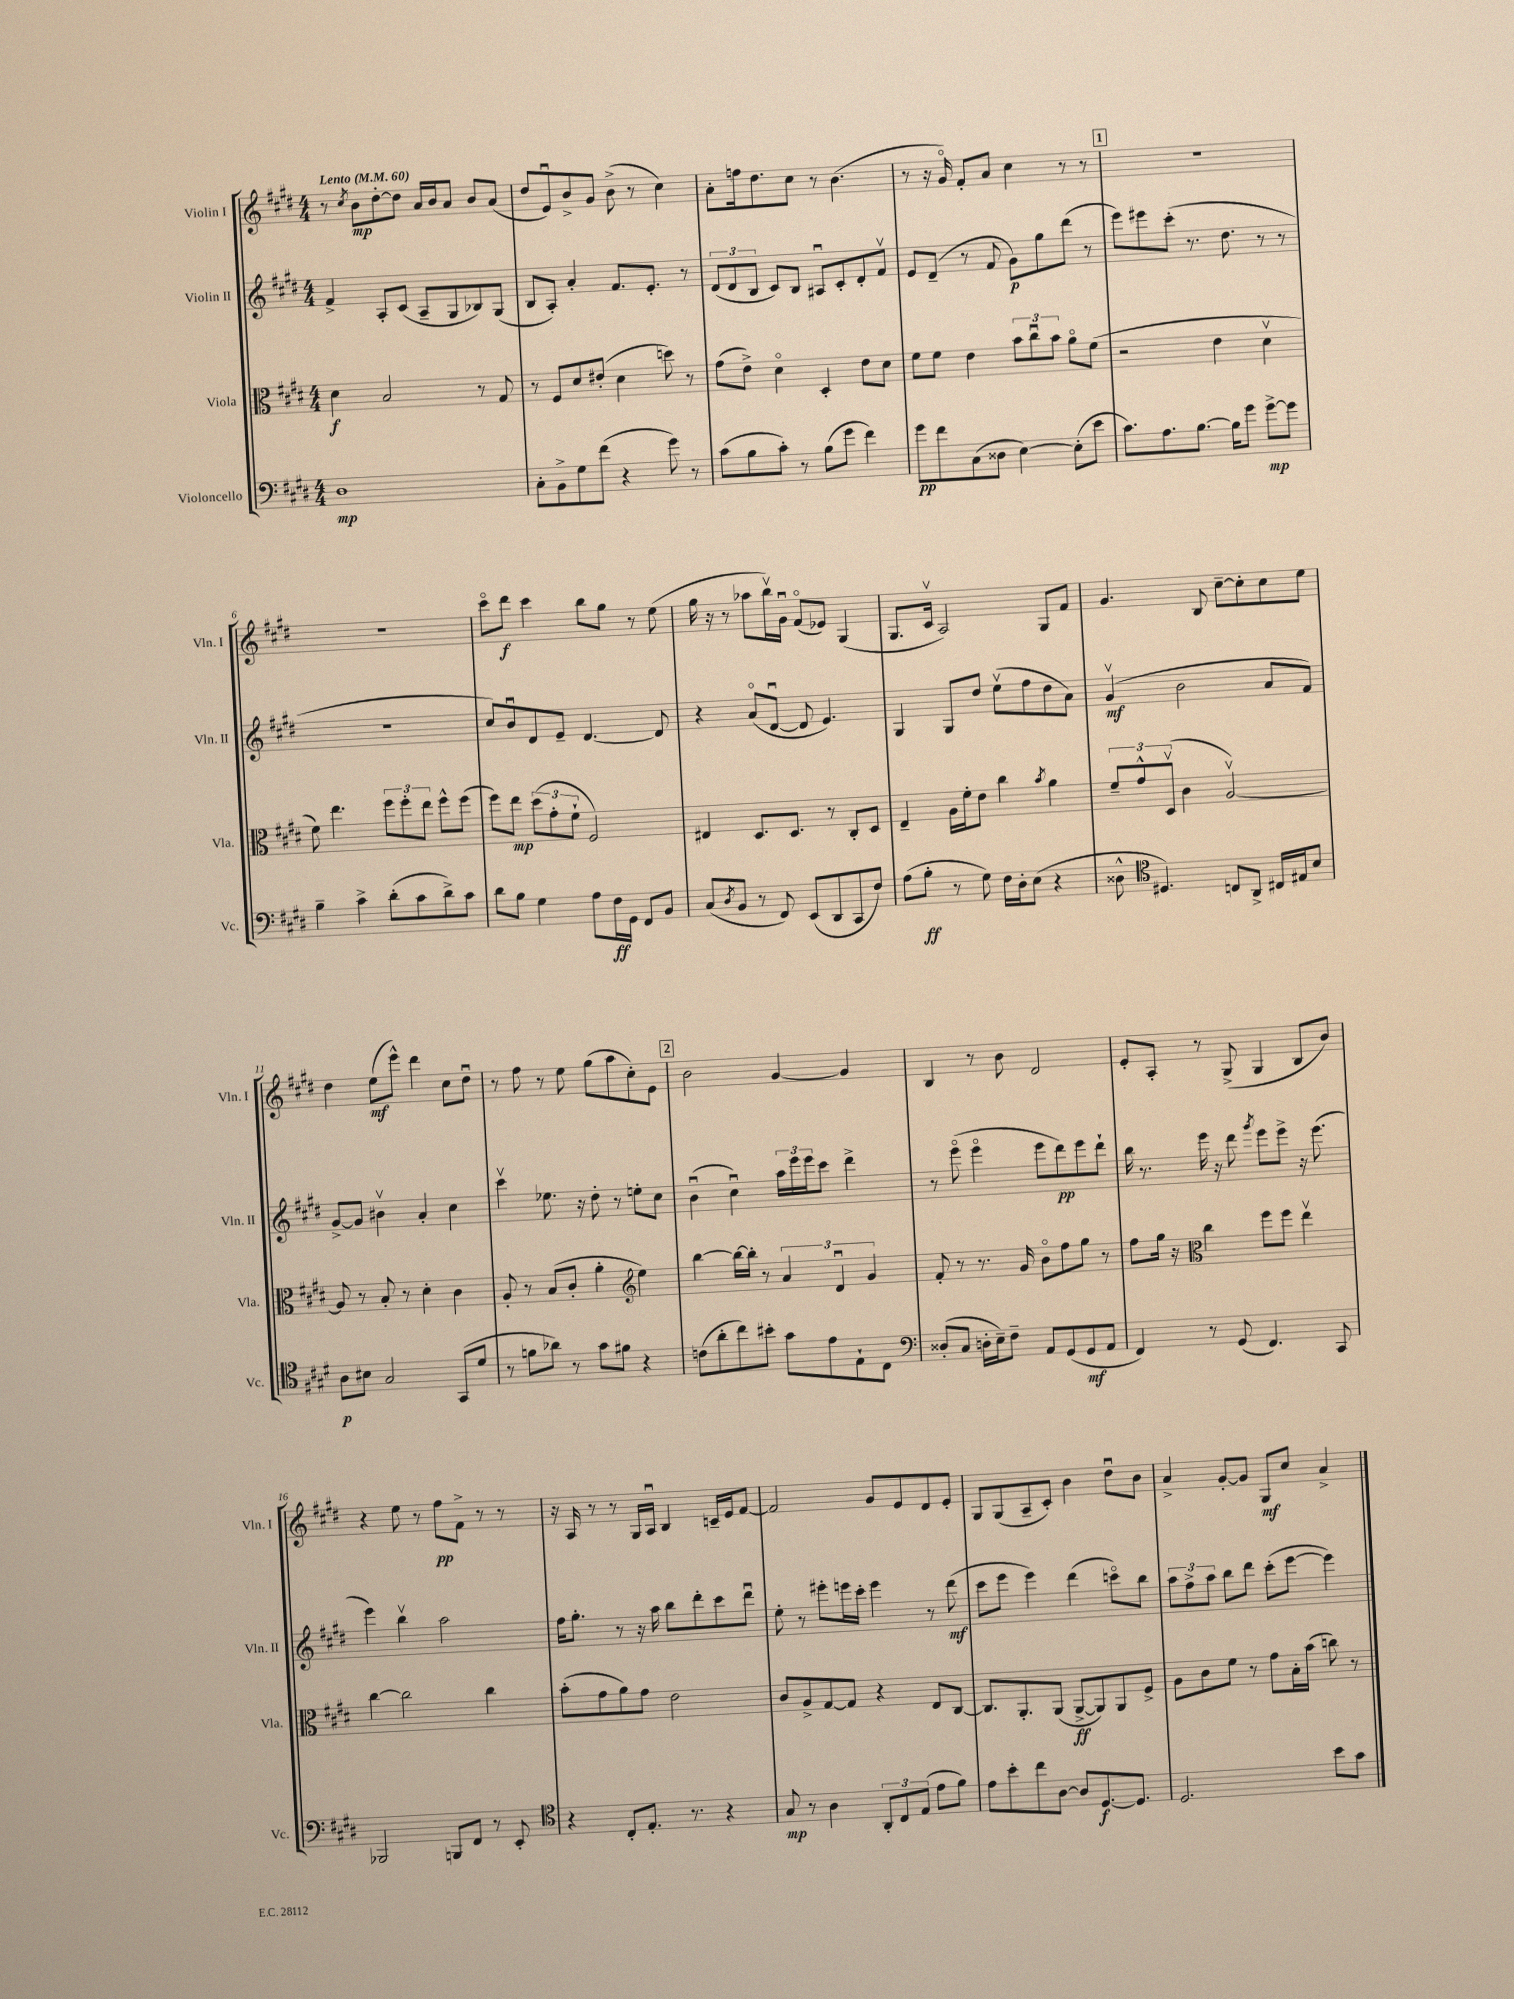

**kern	**kern	**kern	**kern
*staff4	*staff3	*staff2	*staff1
*clefF4	*clefC3	*clefG2	*clefG2
*k[f#c#g#d#]	*k[f#c#g#d#]	*k[f#c#g#d#]	*k[f#c#g#d#]
*M4/4	*M4/4	*M4/4	*M4/4
*MM60	*MM60	*MM60	*MM60
1D#	4d#	4f#^	8r
.	.	.	8qcc#
.	.	.	8b
.	2B	8A'	[8dd#'
.	.	(8c#	8dd#]
.	.	8A~	16a
.	.	.	16b
.	.	8G#	8a
.	8r	8B-)	8b
.	8G#	(8G#	(8a
=	=	=	=
8C#'	8r	8B	8dd#
8BB^	8F#	8A')	8eu)
8G#	8d#	4a'	8b^
(8f#	(8e#'	.	8g#
4r	4d#	8.f#	(8b^
.	.	.	8r
.	.	8.e'	.
8g#)	8dd)	.	4cc#)
8r	8r	8r	.
=	=	=	=
(8c#	(8g#	(12d#	8a'
.	.	12d#	.
8B	8e^)	.	16ff
.	.	12B	.
.	.	.	8.dd#
8c#')	4d#o	8c#)	.
8r	.	8B	8cc#
(8B	4D#'	8A#u	8r
8g#	.	8c#'	(4.b
4f#)	8e	8d#'	.
.	8d#	8f#v	.
=	=	=	=
8g#	8f#	8e	8r
8f#	8f#	(8d#~	16r
.	.	.	16g#o)
(8C#	4e	8r	8f#'
8D##	.	8f#	8a
[4E)	12b	8g#)	4cc#
.	12cc#u	.	.
.	.	8gg#	.
.	12b	.	.
(8E']	8ao	(8ddd#	8r
8e	(8f#	8r	8r
=	=	=	=
8.c#)	2r	8eee)	1r
.	.	8eee#	.
8.A	.	.	.
.	.	(8ccc#'	.
[8.B	.	8.r	.
.	4e	.	.
16B]	.	8.dd#	.
8g#	.	.	.
[8g#^	4d#v	8r	.
8g#]	.	8r	.
=	=	=	=
4B~	8f#)	1r	1r
.	4.ee	.	.
4c#^	.	.	.
(8d#'	12ff#	.	.
.	12ff#'	.	.
8c#	.	.	.
.	12ee	.	.
8d#^)	8ff#^^	.	.
8c#	(8ff#	.	.
=	=	=	=
8d#	8ff#)	8cc#)	8ccc#o
8B	8ee	8bu	8ddd#
4G#	(12dd#	8d#	4ccc#
.	12g#'	.	.
.	.	8e~	.
.	12f#`	.	.
8A	2F#)	[4.d#	8bb
16F#	.	.	8gg#
16GG#	.	.	.
8FF#	.	.	8r
8BB	.	8d#]	(8ee
=	=	=	=
(8C#	4E#	4r	16gg#
.	.	.	16r
8qD#	.	.	.
8BB	.	.	8r
8r	8.D#	(8ao	8aa-
8FF#)	.	[8d#u	16bbv)
.	8.D#	.	16g#u
(8EE	.	8d#]	(8f#o
8DD#	8r	4.e)	8e-)
8CC#	8C#'	.	(4G#
8F#)	8D#	.	.
=	=	=	=
(8A	4E~	4G#	8.G#
8B'	.	.	.
.	.	.	16c#v
8r	16A	8G#	2A)
.	16f#'	.	.
8G#)	8e	8dd#	.
16F#	4cc#	(8eev	.
16D#'	.	.	.
(8E	.	8ff#	.
.	8qb	.	.
4r	4a	8dd#	8G#
.	.	8a)	8f#
=	=	=	=
8D##^^	12f#~	(4g#v	4.g#
.	12g#^^	.	.
*clefC4	*	*	*
4.D#)	.	.	.
.	(12D#v	.	.
.	4c#	2b	.
.	.	.	8B
8C	[2Av)	.	[8cc#~
8AA^	.	.	8cc#']
16C#	.	8a	8cc#
16E#	.	.	.
8B	.	8f#)	8ee
=	=	=	=
8A	8A]	[8g#^	4dd#
8B#	8r	8g#]	.
2G#	8B'	4b#v	(8ee
.	8r	.	8eee^^)
.	4d#'	4a'	4ddd#
(8GG#	4c#	4cc#	8cc#
8d#	.	.	8dd#u
=	=	=	=
8r	8A'	4ccc#v	8r
8f	8r	.	8ff#
8a-)	(8B	8.ee-	8r
8r	8c#'	.	8ee
.	.	16r	.
8g#	4a'	8dd#'	(8gg#
8f#	.	8r	8aa
*	*clefG2	*	*
4r	4ee)	8ee'	8cc#')
.	.	8cc#	8e
=	=	=	=
(8c	[4bb	(4bu	2b
8a'	.	.	.
8cc#)	16bb_	4cc#u)	.
.	16bb']	.	.
8b#'	8r	.	.
8g#	6a	24aa	[4g#
.	.	24eee	.
.	.	24eee	.
8e	.	8ccc#	.
.	6d#u	.	.
8E`	.	4ddd#^	4g#]
.	6g#	.	.
8C#	.	.	.
=	=	=	=
*clefF4	*	*	*
(8D##'	8f#'	8r	4B
8C#	8r	(8eeeo	.
16D'	8.r	4eeeo	8r
16E~)	.	.	.
8F#~	.	.	8b
.	16g#	.	.
8AA	8bo	8eee	2d#
(8GG#	8ff#	8ddd#)	.
8GG#	8gg#	8eee	.
8AA	8r	8ddd#`	.
=	=	=	=
4FF#)	8ff#	16bb	8e'
.	.	8.r	.
.	16gg#	.	8A'
.	16r	.	.
*	*clefC3	*	*
8r	4cc#	16eee	8r
.	.	16r	.
(8GG#	.	8ddd#	(8G#^
.	.	8qggg#	.
4.FF#)	8ff#	8eee	4G#
.	8ff#	8eee^	.
.	4eev	16r	8B
.	.	(8.eee	.
8CC#	.	.	8b)
=	=	=	=
2BBB-	[4cc#	4eee)	4r
.	2cc#]	4bbv	8ee
.	.	.	8r
8BBB	.	2aa	8ff#
8FF#	.	.	8f#^
8r	4cc#	.	8r
8EE'	.	.	8r
=	=	=	=
*clefC4	*	*	*
4r	(8b'	16ff#	16r
.	.	8.gg#'	16A
.	8g#	.	8r
8C#'	8a)	8r	8r
8.E'	8g#	16r	16G#
.	.	16aa	16Au
.	2e	8bb	4B
8.r	.	.	.
.	.	8ddd#'	.
4r	.	8ccc#	16c~
.	.	.	16e
.	.	8ddd#u	[8f#
=	=	=	=
8G#	8c#	8ee'	2f#]
8r	8A^	8r	.
4A	[8G#	8eee#'	.
.	8G#]	16eee	.
.	.	16ccc#'	.
12AA'	4r	4eee	8g#
12C#	.	.	.
.	.	.	8e
(12E	.	.	.
8e	8E	8r	8d#
8f#)	[8C#	(8ddd#	8e'
=	=	=	=
8e	8.C#]	8ccc#	8G#
8b'	.	8eee	(8G#
.	8.AA'	.	.
8cc#	.	4eee)	8A~
[8A	(8AA	.	8c#')
8A]	[8AA^	(4ddd#	4b
[8.D#	8AA])	.	.
.	8AA	8ccco)	8dd#u
8.D#]	.	.	.
.	8F#^	8bb	8b
=	=	=	=
2.D#	8A	12aa	4a^
.	.	12ff#^	.
.	8c#	.	.
.	.	12aa	.
.	8f#	8bb	[8g#'
.	8r	8ddd#	8g#]
.	8g#	(8ccc#'	8G#
.	16B'	[8eee	8cc#
.	(16b	.	.
8b	8cc)	4eee])	4a^
8g#	8r	.	.
==	==	==	==
*-	*-	*-	*-
